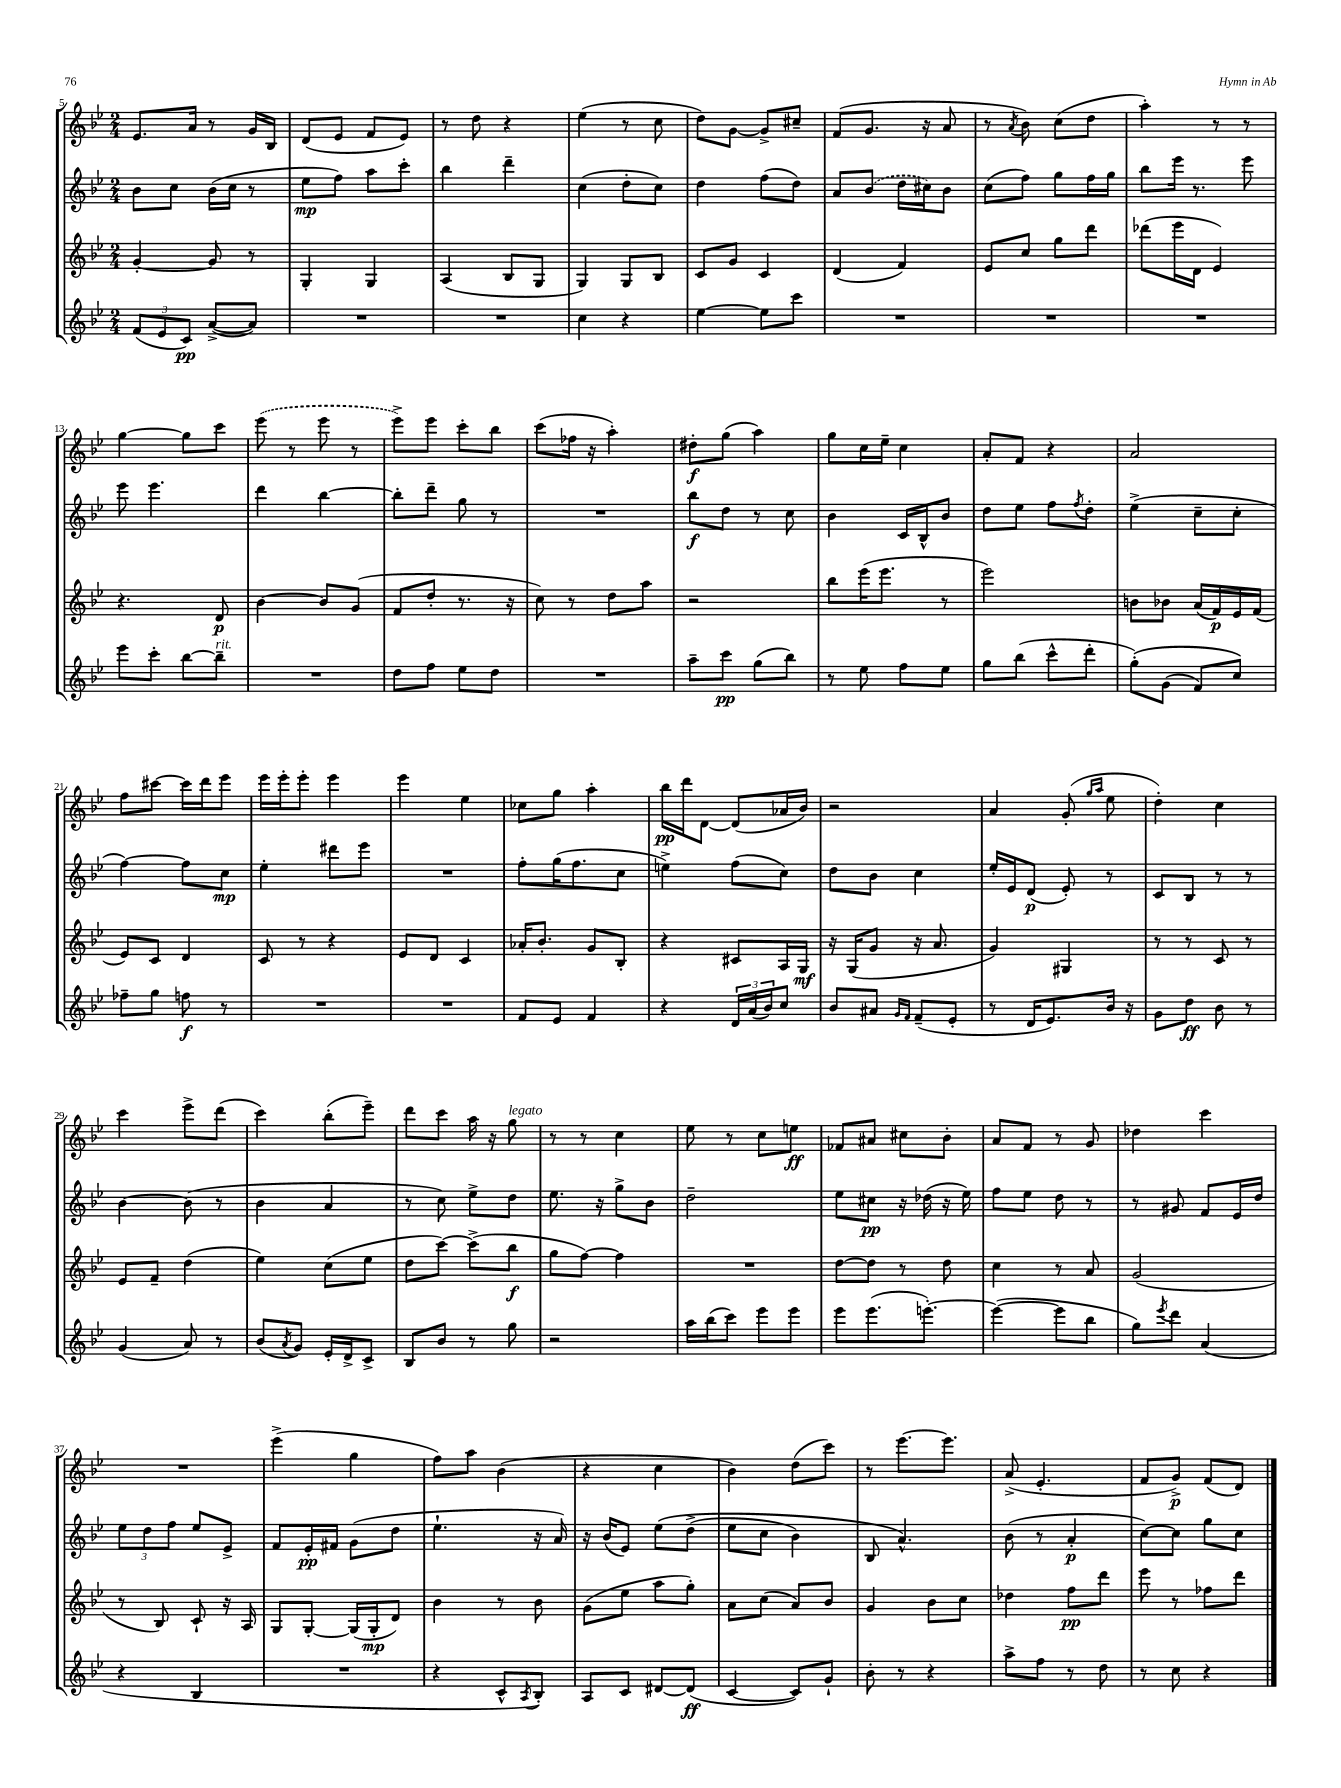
<<
\new StaffGroup <<
\new Staff = "s0" {
    \clef treble \key bes \major \numericTimeSignature \time 2/4
    ees'8. a'16 r8 g'16 bes16 |
    d'8( ees'8 f'8 ees'8) |
    r8 d''8 r4 |
    ees''4( r8 c''8 |
    d''8) g'8~ g'8-> cis''8-- |
    f'8( g'8. r16 a'8 |
    r8 \acciaccatura { a'8 } bes'8) c''8( d''8 |
    a''4-.) r8 r8 |
    g''4~ g''8 c'''8 |
    \once \slurDashed ees'''8( r8 ees'''8 r8 |
    ees'''8->) ees'''8 c'''8-. bes''8 |
    c'''8( fes''16 r16 a''4-.) |
    dis''8-.\f g''8( a''4) |
    g''8 c''16 ees''16-- c''4 |
    a'8-. f'8 r4 |
    a'2 |
    f''8 cis'''8~ cis'''16 d'''16 ees'''8 |
    ees'''16 ees'''16-. ees'''8-. ees'''4 |
    ees'''4 ees''4 |
    ces''8 g''8 a''4-. |
    bes''16\pp d'''16 d'8~ d'8( aes'16 bes'16) |
    r2 |
    a'4 g'8-.( \grace { g''16 a''16 } ees''8 |
    d''4-.) c''4 |
    c'''4 ees'''8-> d'''8( |
    c'''4) bes''8-.( ees'''8--) |
    d'''8 c'''8 a''16 r16 g''8^\markup { \italic "legato" } |
    r8 r8 c''4 |
    ees''8 r8 c''8 e''8\ff |
    fes'8 ais'8 cis''8 bes'8-. |
    a'8 f'8 r8 g'8 |
    des''4 c'''4 |
    R2 |
    ees'''4->( g''4 |
    f''8) a''8 bes'4( |
    r4 c''4 |
    bes'4) d''8( c'''8) |
    r8 ees'''8.~ ees'''8. |
    a'8->( ees'4.-. |
    f'8 g'8->\p) f'8( d'8) \bar "|." |
}
\new Staff = "s1" {
    \clef treble \key bes \major \numericTimeSignature \time 2/4
    bes'8 c''8 bes'16( c''16 r8 |
    ees''8\mp f''8) a''8 c'''8-. |
    bes''4 d'''4-- |
    c''4( d''8-. c''8) |
    d''4 f''8( d''8) |
    a'8 \once \slurDashed bes'8( d''16 cis''16) bes'8 |
    c''8( f''8) g''8 f''16 g''16 |
    bes''8 ees'''16 r8. ees'''8 |
    ees'''8 ees'''4. |
    d'''4 bes''4~ |
    bes''8-. d'''8-- g''8 r8 |
    R2 |
    bes''8\f d''8 r8 c''8 |
    bes'4 c'16 bes16-^ bes'8 |
    d''8 ees''8 f''8 \acciaccatura { f''8 } d''8-. |
    ees''4->( c''8-- c''8-. |
    f''4~) f''8 c''8\mp |
    ees''4-. dis'''8 ees'''8 |
    R2 |
    f''8-. g''16( f''8. c''8 |
    e''4->) f''8( c''8) |
    d''8 bes'8 c''4 |
    ees''16-. ees'16 d'8\p( ees'8-.) r8 |
    c'8 bes8 r8 r8 |
    bes'4~ bes'8( r8 |
    bes'4 a'4 |
    r8 c''8) ees''8-> d''8 |
    ees''8. r16 g''8-> bes'8 |
    d''2-- |
    ees''8 cis''8\pp r16 des''16( r16 ees''16) |
    f''8 ees''8 d''8 r8 |
    r8 gis'8 f'8 ees'16 d''16 |
    \tuplet 3/2 { ees''8 d''8 f''8 } ees''8 ees'8-> |
    f'8 ees'16-.\pp fis'16 g'8( d''8 |
    ees''4.-! r16 a'16) |
    r16 bes'16( ees'8) ees''8\( d''8->( |
    ees''8 c''8 bes'4) |
    bes8 a'4.-^\) |
    bes'8( r8 a'4-.\p |
    c''8~) c''8 g''8 c''8 \bar "|." |
}
\new Staff = "s2" {
    \clef treble \key bes \major \numericTimeSignature \time 2/4
    g'4~-. g'8 r8 |
    g4-. g4 |
    a4( bes8 g8 |
    g4) g8 bes8 |
    c'8 g'8 c'4 |
    d'4( f'4) |
    ees'8 c''8 g''8 d'''8 |
    des'''8( ees'''16 d'16 ees'4) |
    r4. d'8\p |
    bes'4~ bes'8 g'8( |
    f'8 d''8-. r8. r16 |
    c''8) r8 d''8 a''8 |
    r2 |
    bes''8 ees'''16( ees'''8. r8 |
    ees'''2) |
    b'8 bes'8 a'16( f'16\p) ees'16 f'16( |
    ees'8) c'8 d'4 |
    c'8 r8 r4 |
    ees'8 d'8 c'4 |
    aes'16-. bes'8.-. g'8 bes8-. |
    r4 cis'8 a16 g16\mf |
    r16 g16( g'8 r16 a'8. |
    g'4) gis4 |
    r8 r8 c'8 r8 |
    ees'8 f'8-- d''4( |
    ees''4) c''8( ees''8 |
    d''8 c'''8~) c'''8->( bes''8\f |
    g''8 f''8~) f''4 |
    R2 |
    d''8~ d''8 r8 d''8 |
    c''4 r8 a'8 |
    g'2( |
    r8 bes8) c'8-! r16 a16 |
    g8 g8~-. g16( g16-.\mp d'8) |
    bes'4 r8 bes'8 |
    g'8( ees''8 a''8 g''8-.) |
    a'8 c''8( a'8) bes'8 |
    g'4 bes'8 c''8 |
    des''4 f''8\pp d'''8 |
    ees'''8 r8 fes''8 d'''8 \bar "|." |
}
\new Staff = "s3" {
    \clef treble \key bes \major \numericTimeSignature \time 2/4
    \tuplet 3/2 { f'8( ees'8 c'8\pp) } a'8~->( a'8) |
    R2 |
    R2 |
    c''4 r4 |
    ees''4~ ees''8 c'''8 |
    R2 |
    R2 |
    R2 |
    ees'''8 c'''8-. bes''8~ bes''8--^\markup { \italic "rit." } |
    R2 |
    d''8 f''8 ees''8 d''8 |
    R2 |
    a''8-- c'''8\pp g''8( bes''8) |
    r8 ees''8 f''8 ees''8 |
    g''8 bes''8( c'''8-^ d'''8-. |
    g''8-.)\( g'8( f'8) c''8\) |
    fes''8-- g''8 f''8\f r8 |
    R2 |
    R2 |
    f'8 ees'8 f'4 |
    r4 \tuplet 3/2 { d'16 a'16( bes'16) } c''8 |
    bes'8 ais'8 \grace { g'16 f'16 } f'8--( ees'8-. |
    r8 d'16 ees'8.) bes'16 r16 |
    g'8 d''8\ff bes'8 r8 |
    g'4( a'8) r8 |
    bes'8( \acciaccatura { a'8 } g'8) ees'16-. d'16-> c'8-> |
    bes8 bes'8 r8 g''8 |
    r2 |
    a''16 bes''16( c'''8) ees'''8 ees'''8 |
    ees'''8 ees'''8.( e'''8.~-.) |
    e'''4~( e'''8 bes''8 |
    g''8) \acciaccatura { ees'''8 } d'''8 a'4( |
    r4 bes4 |
    R2 |
    r4 c'8-^ \acciaccatura { a8 } bes8-.) |
    a8 c'8 dis'8~ dis'8\ff( |
    c'4~ c'8) g'8-! |
    bes'8-. r8 r4 |
    a''8-> f''8 r8 d''8 |
    r8 c''8 r4 \bar "|." |
}
>>
>>
\layout { \context { \Score currentBarNumber = #5 } }
